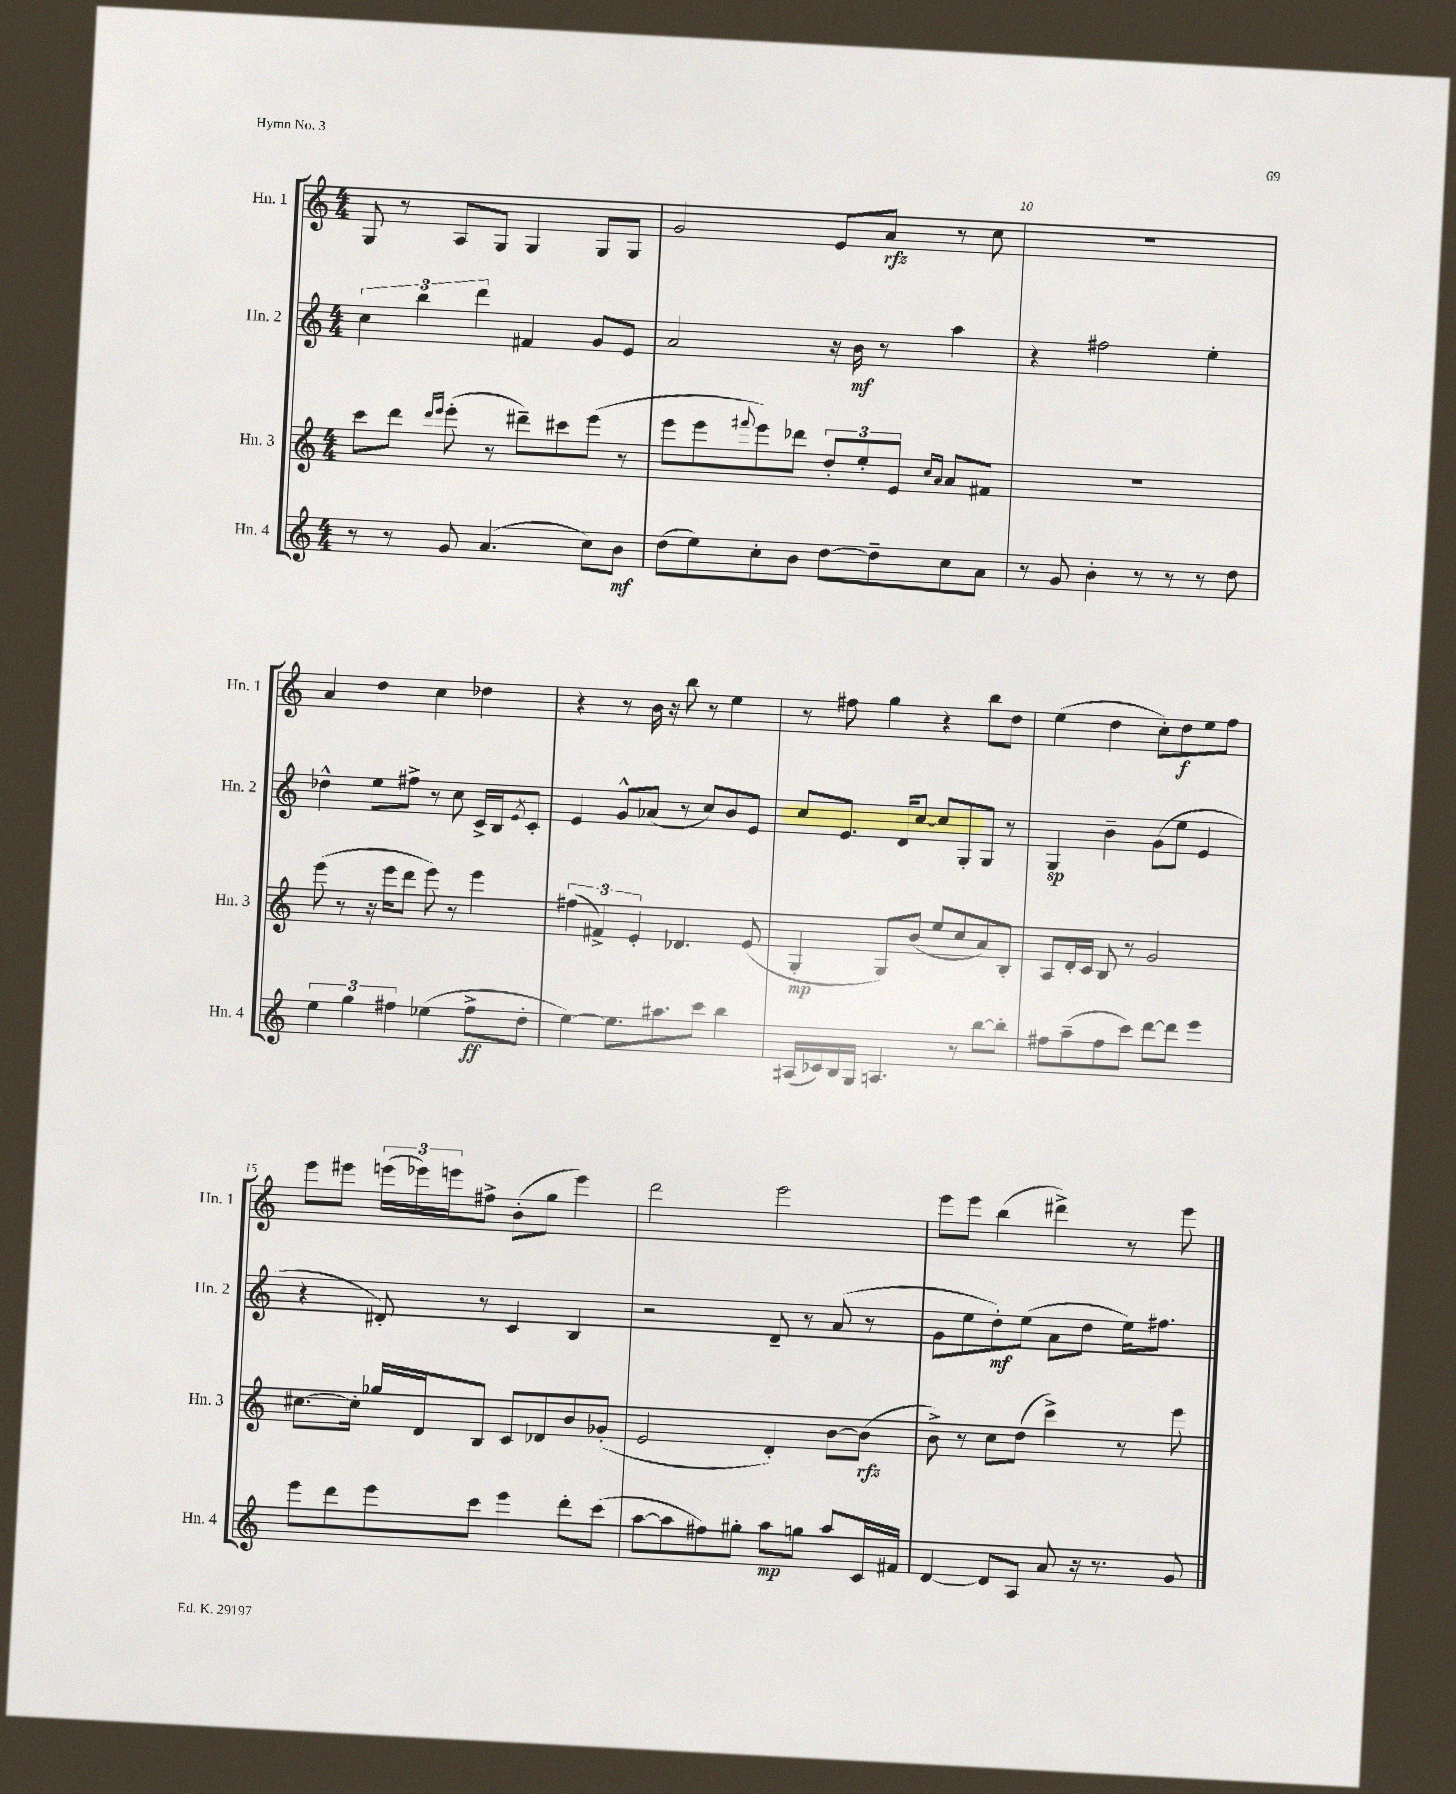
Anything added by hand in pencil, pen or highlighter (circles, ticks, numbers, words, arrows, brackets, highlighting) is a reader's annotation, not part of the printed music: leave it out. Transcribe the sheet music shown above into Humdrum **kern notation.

**kern	**kern	**kern	**kern
*staff4	*staff3	*staff2	*staff1
*clefG2	*clefG2	*clefG2	*clefG2
*k[]	*k[]	*k[]	*k[]
*M4/4	*M4/4	*M4/4	*M4/4
8r	8ccc\L	6cc\	8G/
8r	8ddd\J	.	8r
.	.	6bb\	.
.	16qqddd/LL	.	.
.	16qqeee/JJ	.	.
8g/	(8eee'\	.	8A/L
.	.	6ddd\	.
(4.a/	8r	.	8G/J
.	8ddd#~\L)	4f#/	4G/
.	8ccc#\	.	.
8cc\L)	(8eee\J	8g/L	8G/L
8b\J	8r	8e/J	8G/J
=	=	=	=
(8dd\L	8eee\L	2a/	2g/
8ee\)	8eee\	.	.
.	8qqfff#/	.	.
8cc'\	8eee\)	.	.
8b\J	8ddd-\J	.	.
[8dd\L	12dd'/L	16r	8e/L
.	.	16b\	.
.	12ee'/	.	.
8dd~\]	.	8r	8a/J
.	12e/J	.	.
.	16qqcc/LL	.	.
.	16qqa/JJ	.	.
8cc\	8a/L	4aa\	8r
8a\J	8f#/J	.	8cc\
=	=	=	=
8r	1r	4r	1r
8g/	.	.	.
4b'\	.	2ff#\	.
8r	.	.	.
8r	.	.	.
8r	.	4ee'\	.
8dd\	.	.	.
=	=	=	=
6ee\	(8eee\	4dd-^^\	4a/
.	8r	.	.
6gg\	.	.	.
.	16r	8ee\L	4dd\
.	16eee\LK	.	.
6ff#\	.	.	.
.	8ddd\J	8ff#^\J	.
(4ee-\	8eee\)	8r	4cc\
.	8r	8cc\	.
8ff#^\L	4eee\	16c^/LL	4dd-\
.	.	16B/J	.
.	.	8qe/	.
8dd'\J	.	8c'/J	.
=	=	=	=
[4ee\)	(6ff#\	4e/	4r
.	6f#^/)	.	.
8.ee\]L	.	8g^^/L	8r
.	6e'/	.	.
.	.	(8a-/J	16b\
8.aa#\	.	.	16r
.	4.d-/	8r	8bb\
8ccc\J	.	8cc/L)	8r
4bb\	.	8b/	4ee\
.	(8e/	8e/J	.
=	=	=	=
(16A#/LL	4G'/	8cc/L	8r
16c-/)	.	.	.
16B/	.	8.e/J	8ff#\
16G/JJ	.	.	.
4.A/	8G/L)	.	4gg\
.	.	16d/LK	.
.	(8b/J	[8cc/J	.
.	8ee/L	8cc/]L	4r
8r	8cc/	8G'/	.
[8bb\L	8a/)	8G/J	8bb\L
8bb'\]J	8B'/J	8r	8dd\J
=	=	=	=
8ff#\L	8A/L	4G/	(4ee\
(8aa~\	16d'/L	.	.
.	16c/JJ	.	.
8ff#\	8B/	4b~\	4dd\
8ccc\J)	8r	.	.
[8ddd\L	2g/	(8g\L	8cc'\L)
8ddd\]J	.	8ee\J	8dd\
4eee\	.	4e/	8ee\
.	.	.	8ff\J
=	=	=	=
8eee\L	[8.cc#\L	4r	8eee\L
8ddd\	.	.	8eee#\J
.	16cc#'\]Jk	.	.
8eee\	16gg-/LL	8d#'/)	(24eee\LL
.	.	.	24eee-\)
.	16d/J	.	.
.	.	.	24eee\J
8ccc\J	8B/J	8r	8ff#^\J
4eee\	8c/L	4c/	(8b'\L
.	8d-/	.	8gg\J
8ddd'\L	8b/	4B/	4eee\)
(8ccc\J	(8g-'/J	.	.
=	=	=	=
[8aa\L	2e/	2r	2ddd\
8aa\]	.	.	.
8ff#\)	.	.	.
8gg#'\J	.	.	.
8aa\L	4d'/)	8d~/	2eee\
8gg\J	.	8r	.
8aa/L	[8b\L	(8a/	.
16c/L	(8b\]J	8r	.
16f#/JJ	.	.	.
=	=	=	=
[4d/	8b^\)	8g\L	8eee\L
.	8r	8ee\	8eee\J
8d/]L	8cc\L	8dd'\)	(4bb\
8A/J	(8dd\J	(8ee\J	.
8a/	4ccc^\)	8a\L	4ddd#^\)
16r	.	8dd\J	.
8.r	.	.	.
.	8r	16ee\LK)	8r
.	.	8.ff#\J	.
8g/	8eee\	.	8eee\
==	==	==	==
*-	*-	*-	*-
